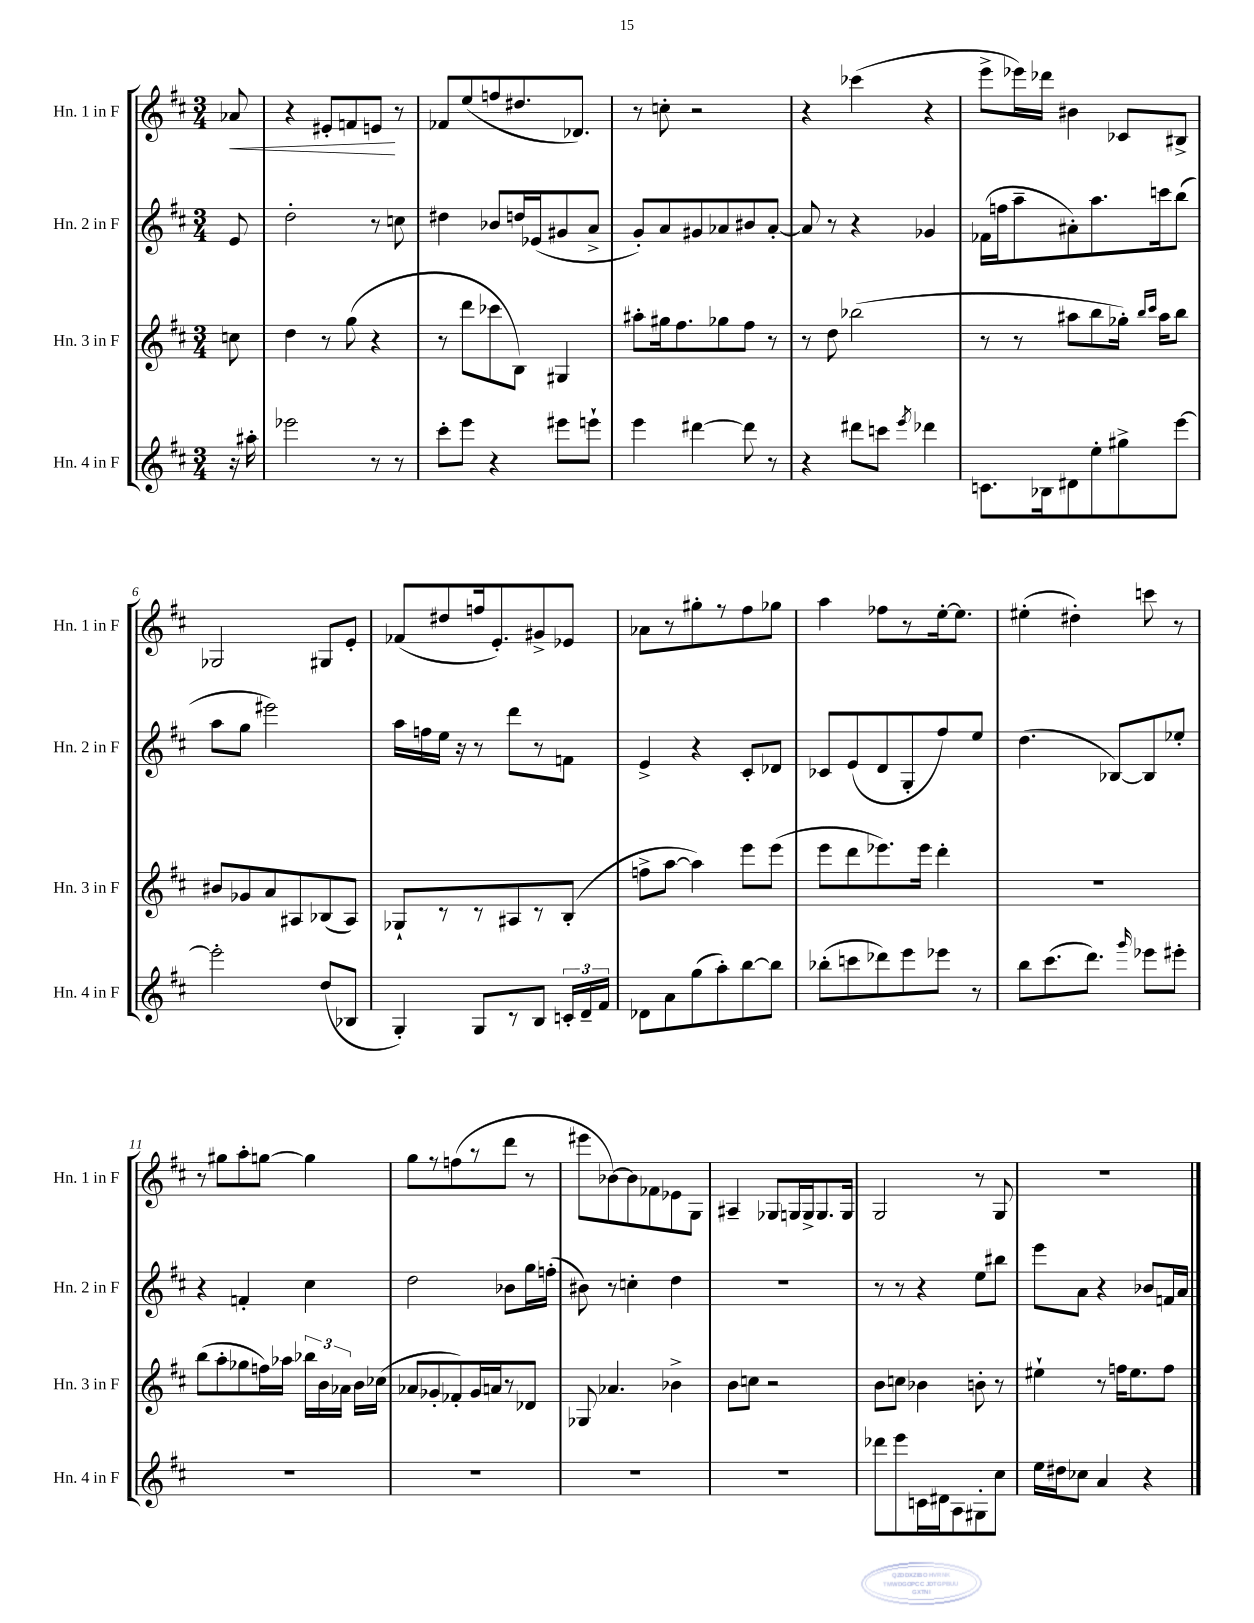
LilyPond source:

<<
\new StaffGroup <<
\new Staff = "s0" \with { instrumentName = "Hn. 1 in F" shortInstrumentName = "Hn. 1 in F" } {
    \clef treble \key d \major \numericTimeSignature \time 3/4 \partial 8
    \autoBeamOff aes'8\< |
    r4 eis'8[-. f'8 e'8]\! r8 |
    fes'8[ e''8( f''8 dis''8. des'8.]) |
    r8 c''8-. r2 |
    r4 ces'''4( r4 |
    e'''8[-> ees'''16) des'''16] bis'4 ces'8[ bis8]-> |
    ges2 gis8[ e'8]-. |
    fes'8[( dis''8 f''16 e'8.-.) gis'8-> ees'8] |
    aes'8[ r8 gis''8-. r8 fis''8 ges''8] |
    a''4 fes''8[ r8 e''16~-. e''8.] |
    eis''4-.( dis''4-.) c'''8 r8 |
    r8 gis''8[ a''8-. g''8]~ g''4 |
    g''8[ r8 f''8( r8 d'''8] r8 |
    eis'''8[ bes'8~) bes'8 fes'8 ees'8 g8] |
    ais4-- ges8[ g16 g16-> g8. g16] |
    g2 r8 g8 |
    R2. \bar "|." |
}
\new Staff = "s1" \with { instrumentName = "Hn. 2 in F" shortInstrumentName = "Hn. 2 in F" } {
    \clef treble \key d \major \numericTimeSignature \time 3/4 \partial 8
    \autoBeamOff e'8 |
    d''2-. r8 c''8 |
    dis''4 bes'8[ d''16 ees'16( gis'8 a'8]-> |
    g'8[-.) a'8 gis'8 aes'8 bis'8 aes'8]~-. |
    aes'8 r8 r4 ges'4 |
    fes'16[( f''16 a''8-- ais'8-.) a''8. c'''16 b''8]( |
    a''8[ g''8] eis'''2) |
    a''16[ f''16 e''16] r16 r8 d'''8[ r8 f'8] |
    e'4-> r4 cis'8[-. des'8] |
    ces'8[ e'8( d'8 g8-. fis''8) e''8] |
    d''4.( bes8[~) bes8 ees''8]-. |
    r4 f'4-. cis''4 |
    d''2 bes'8[ g''16 f''16]-.( |
    bis'8) r8 c''4-. d''4 |
    R2. |
    r8 r8 r4 e''8[ bis''8] |
    e'''8[ a'8] r4 bes'8[ f'16 a'16] \bar "|." |
}
\new Staff = "s2" \with { instrumentName = "Hn. 3 in F" shortInstrumentName = "Hn. 3 in F" } {
    \clef treble \key d \major \numericTimeSignature \time 3/4 \partial 8
    \autoBeamOff c''8 |
    d''4 r8 g''8( r4 |
    r8 d'''8[ ces'''8 b8]) gis4 |
    ais''8[-. gis''16 fis''8. ges''8 fis''8] r8 |
    r8 d''8 bes''2( |
    r8 r8 ais''8[ b''8 ges''16]-.) \grace { b''16[ cis'''16] } ais''16[ b''8] |
    bis'8[ ges'8 a'8 ais8 bes8( ais8]) |
    ges8[-! r8 r8 ais8 r8 b8]-.( |
    f''8[-> a''8]~ a''4) e'''8[ e'''8]( |
    e'''8[ d'''8 ees'''8.) ees'''16] d'''4-. |
    R2. |
    b''8[( a''8-. ges''8 f''16) aes''16] \tuplet 3/2 { bes''16[ b'16 aes'16] } b'16[ ces''16]( |
    aes'8[ ges'8-. fes'8-.) ges'16 a'16 r8 des'8] |
    ges8 aes'4. bes'4-> |
    b'8[ c''8] r2 |
    b'8[ c''8] bes'4 b'8-. r8 |
    eis''4-! r8 f''16[ eis''8. f''8] \bar "|." |
}
\new Staff = "s3" \with { instrumentName = "Hn. 4 in F" shortInstrumentName = "Hn. 4 in F" } {
    \clef treble \key d \major \numericTimeSignature \time 3/4 \partial 8
    \autoBeamOff r16 ais''16-. |
    ees'''2 r8 r8 |
    cis'''8[-. e'''8] r4 eis'''8[ e'''8]-! |
    e'''4 dis'''4~ dis'''8 r8 |
    r4 dis'''8[ c'''8] \acciaccatura { e'''8 } des'''4 |
    c'8.[ bes16 dis'8 e''8-. gis''8-> e'''8]~ |
    e'''2-. d''8[( bes8] |
    g4-.) g8[ r8 b8] \tuplet 3/2 { c'16[-. d'16-- fis'16] } |
    des'8[ a'8 g''8( a''8-.) b''8~ b''8] |
    bes''8[-.( c'''8 des'''8) e'''8 ees'''8] r8 |
    b''8[ cis'''8.( d'''8.]) \grace { g'''16 } ees'''8[ eis'''8]-. |
    R2. |
    R2. |
    R2. |
    R2. |
    des'''8[ e'''8 c'16 dis'16 a8 gis8-. cis''8] |
    e''16[ dis''16 ces''8] a'4 r4 \bar "|." |
}
>>
>>
